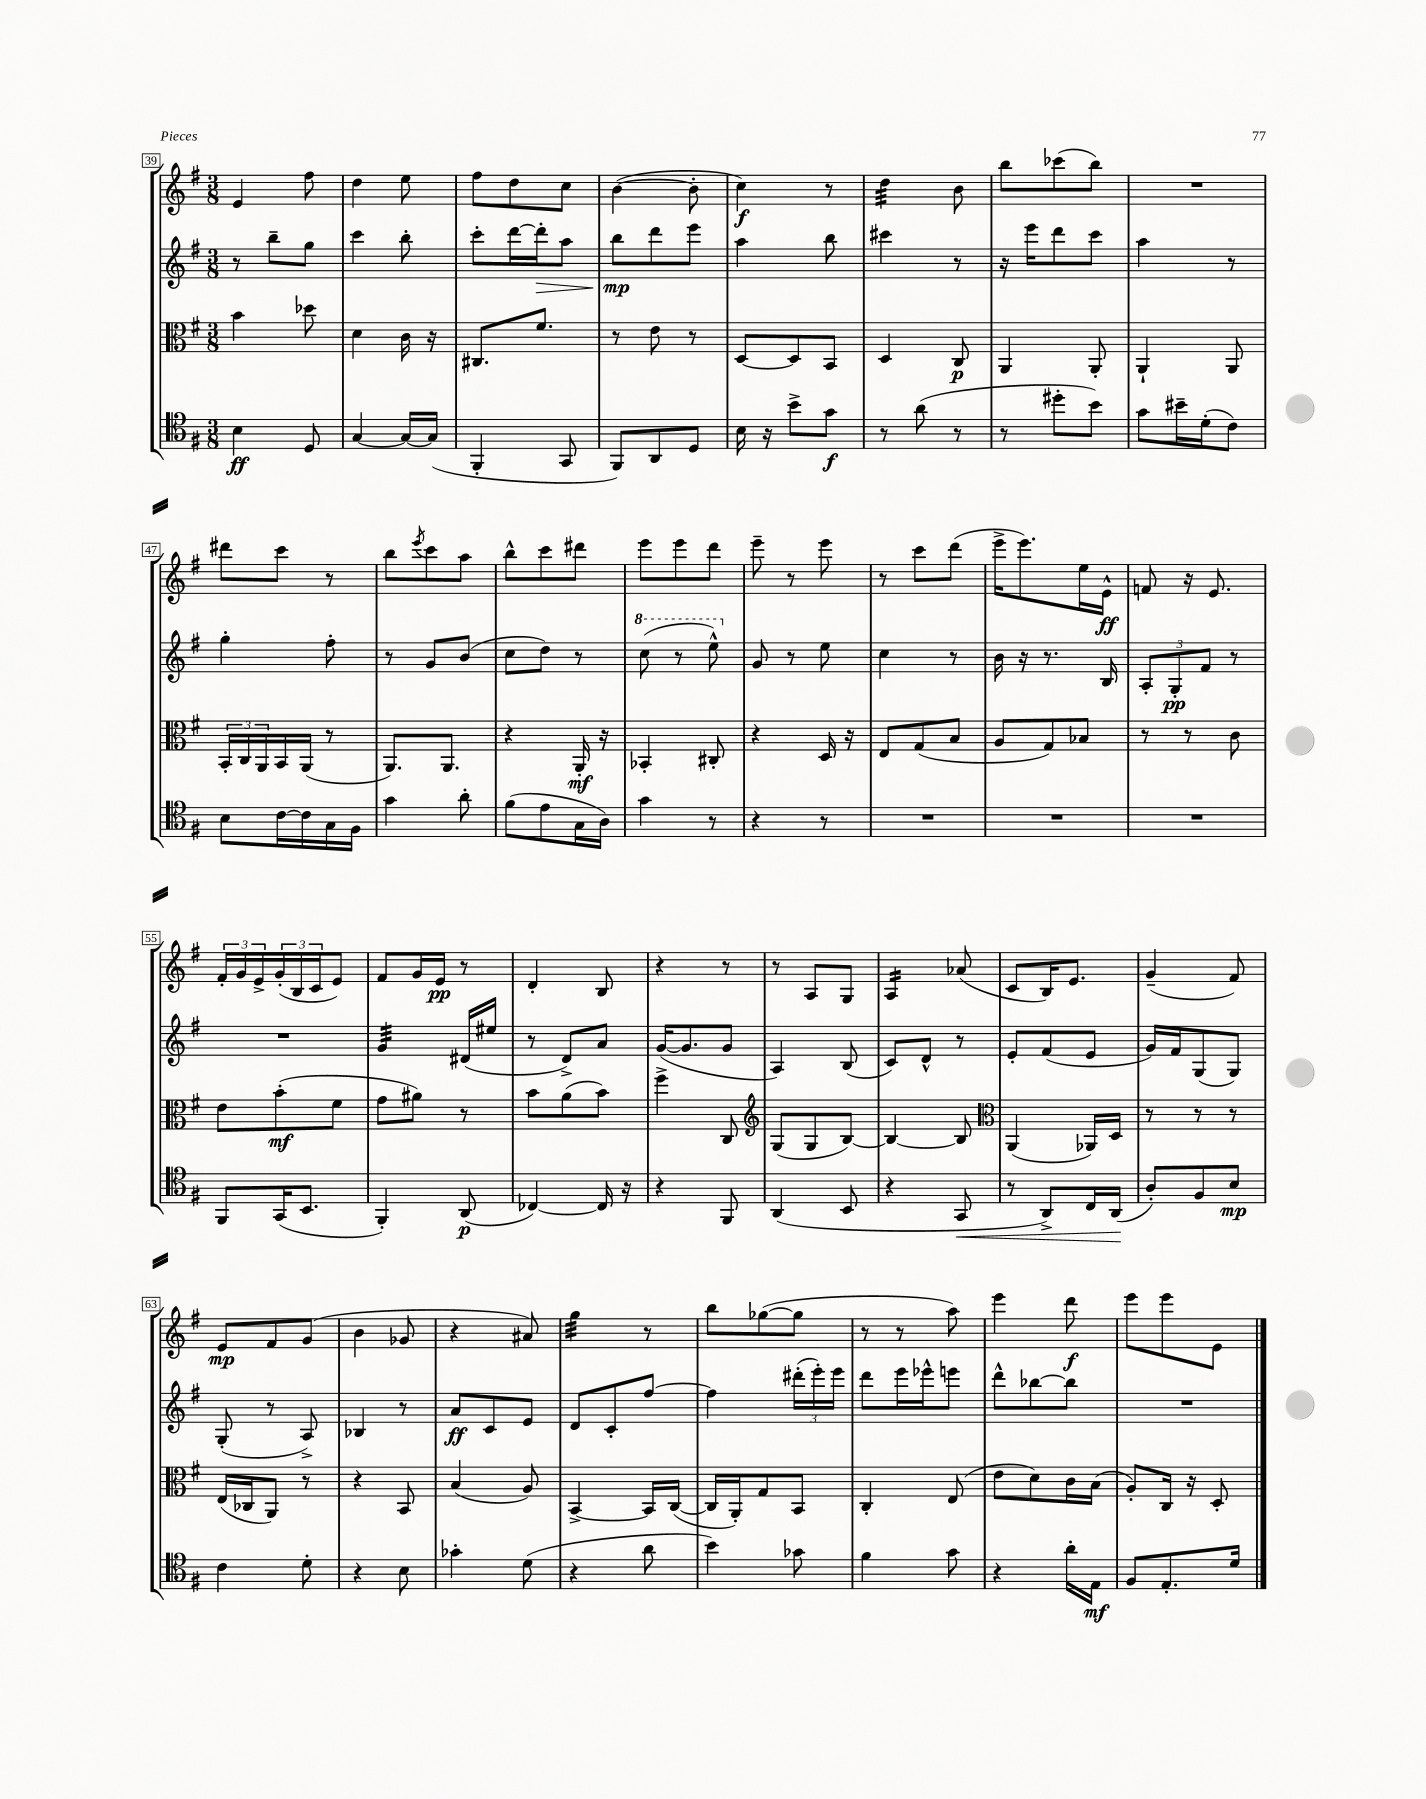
<<
\new StaffGroup <<
\new Staff = "s0" {
    \clef treble \key g \major \numericTimeSignature \time 3/8
    e'4 fis''8 |
    d''4 e''8 |
    fis''8 d''8 c''8 |
    b'4~( b'8-. |
    c''4\f) r8 |
    d''4:32 b'8 |
    b''8 ces'''8( b''8) |
    R4. |
    dis'''8 c'''8 r8 |
    b''8 \acciaccatura { e'''8 } c'''8 a''8 |
    b''8-^ c'''8 dis'''8 |
    e'''8 e'''8 d'''8 |
    e'''8-- r8 e'''8 |
    r8 c'''8 d'''8( |
    e'''16-> e'''8.) e''16 e'16-^\ff |
    f'8 r16 e'8. |
    \tuplet 3/2 { fis'16-. g'16 e'16-> } \tuplet 3/2 { g'16-.( b16 c'16 } e'8) |
    fis'8 g'16 e'16\pp r8 |
    d'4-. b8 |
    r4 r8 |
    r8 a8 g8 |
    a4:16 aes'8( |
    c'8 b16) e'8. |
    g'4--( fis'8) |
    e'8\mp fis'8 g'8( |
    b'4 ges'8 |
    r4 ais'8) |
    g''4:32 r8 |
    b''8 ges''8~( ges''8 |
    r8 r8 a''8) |
    e'''4 d'''8\f |
    e'''8 e'''8 e'8 \bar "|." |
}
\new Staff = "s1" {
    \clef treble \key g \major \numericTimeSignature \time 3/8
    r8 b''8-- g''8 |
    c'''4 b''8-. |
    c'''8-. d'''16~ d'''16-.\> a''8 |
    b''8\mp\! d'''8 e'''8 |
    a''4 b''8 |
    cis'''4 r8 |
    r16 e'''16 d'''8 c'''8 |
    a''4 r8 |
    g''4-. fis''8-. |
    r8 g'8 b'8( |
    c''8 d''8) r8 |
    \ottava #1 c'''8( r8 e'''8-^) \ottava #0 |
    g'8 r8 e''8 |
    c''4 r8 |
    b'16 r16 r8. b16 |
    \tuplet 3/2 { a8-. g8-.\pp fis'8 } r8 |
    R4. |
    g'4:32 dis'16( eis''16 |
    r8 d'8->) a'8 |
    g'16~( g'8. g'8 |
    a4) b8( |
    c'8) d'8-^ r8 |
    e'8-. fis'8( e'8 |
    g'16) fis'16 g8( g8) |
    g8-.( r8 a8->) |
    bes4 r8 |
    a'8\ff c'8 e'8 |
    d'8 c'8-. fis''8~ |
    fis''4 \tuplet 3/2 { dis'''16-.( e'''16-.) e'''16 } |
    d'''8 e'''16 ees'''16-^ e'''8 |
    d'''8-^ bes''8~ bes''8 |
    R4. \bar "|." |
}
\new Staff = "s2" {
    \clef alto \key g \major \numericTimeSignature \time 3/8
    b'4 des''8 |
    d'4 c'16 r16 |
    cis8. fis'8. |
    r8 e'8 r8 |
    d8~ d8 b,8 |
    d4 c8\p |
    a,4 a,8-. |
    a,4-! a,8 |
    \tuplet 3/2 { b,16-. c16 a,16 } b,16 a,16( r8 |
    a,8.) a,8. |
    r4 a,16-.\mf r16 |
    bes,4-. cis8-. |
    r4 d16 r16 |
    e8 g8( b8 |
    a8 g8) bes8 |
    r8 r8 c'8 |
    e'8 b'8-.\mf( fis'8 |
    g'8 ais'8) r8 |
    b'8 a'8( b'8) |
    fis''4-> c8 |
    \clef treble g8( g8 b8~) |
    b4~ b8 |
    \clef alto a,4( aes,16) d16 |
    r8 r8 r8 |
    e16( ces16 a,8) r8 |
    r4 b,8 |
    b4( a8) |
    b,4~-> b,16 c16~( |
    c16 a,16-.) g8 b,8 |
    c4-. e8( |
    e'8 d'8) c'16 b16( |
    a8-.) c16 r16 d8-. \bar "|." |
}
\new Staff = "s3" {
    \clef tenor \key g \major \numericTimeSignature \time 3/8
    b4\ff d8 |
    g4~ g16~ g16( |
    fis,4-. g,8 |
    fis,8) a,8 d8 |
    b16 r16 b'8-> g'8\f |
    r8 a'8( r8 |
    r8 dis''8-. b'8) |
    g'8 bis'16-- d'16-.( c'8) |
    b8 c'16~ c'16 g16 fis16 |
    g'4 a'8-. |
    fis'8( e'8 g16 a16) |
    g'4 r8 |
    r4 r8 |
    R4. |
    R4. |
    R4. |
    fis,8 g,16( b,8. |
    fis,4-.) a,8\p( |
    ces4~) ces16 r16 |
    r4 fis,8 |
    a,4( b,8 |
    r4 g,8\< |
    r8 a,8->) c16 a,16\!( |
    a8-.) fis8 b8\mp |
    c'4 d'8-. |
    r4 b8 |
    ges'4-. d'8( |
    r4 a'8 |
    b'4) ges'8 |
    fis'4 g'8 |
    r4 a'16-. e16\mf |
    fis8 e8.-. d'16 \bar "|." |
}
>>
>>
\layout { \context { \Score currentBarNumber = #39 \override BarNumber.stencil = #(make-stencil-boxer 0.1 0.3 ly:text-interface::print) } }
